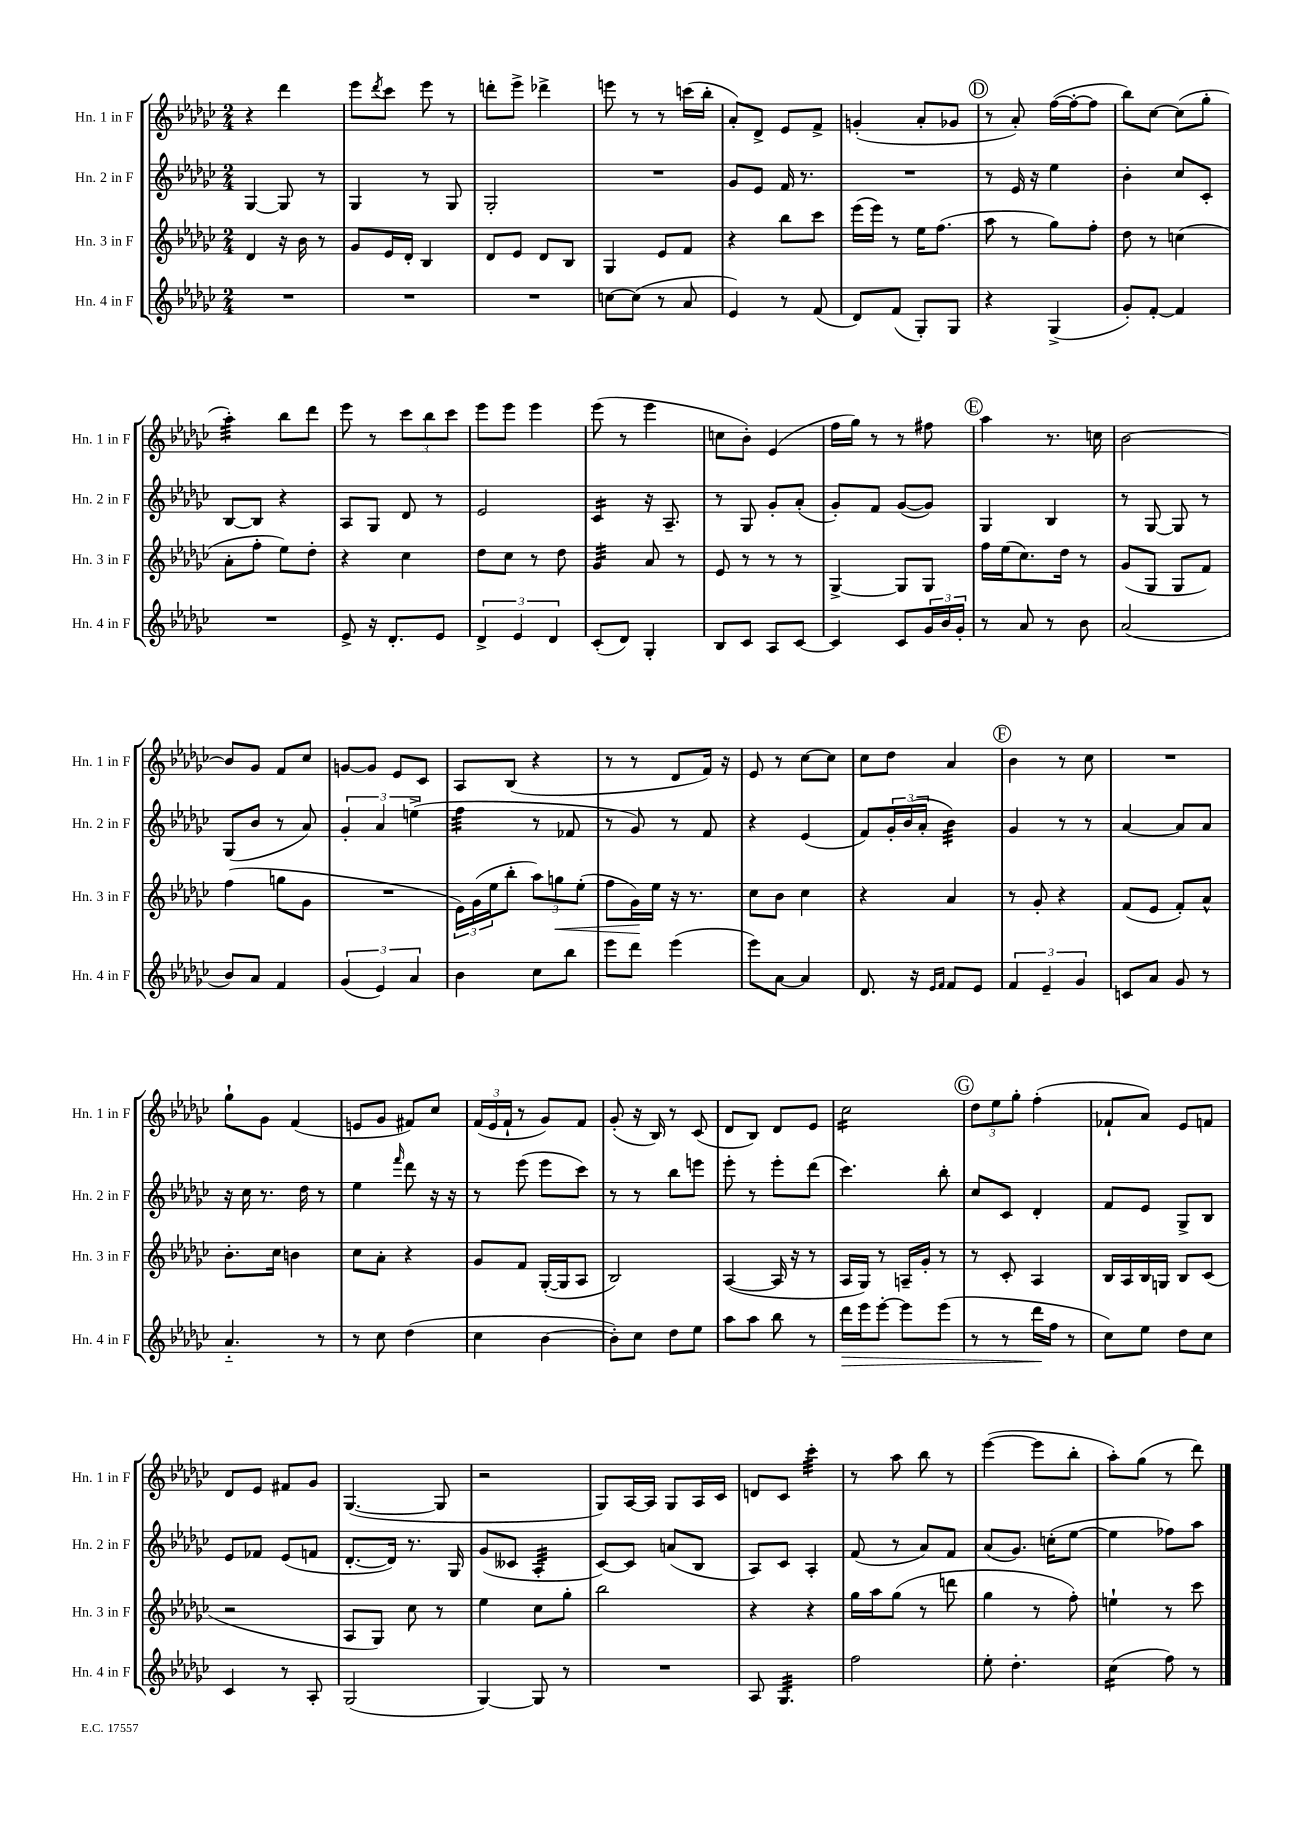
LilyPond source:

<<
\new StaffGroup <<
\new Staff = "s0" \with { instrumentName = "Hn. 1 in F" shortInstrumentName = "Hn. 1 in F" } {
    \clef treble \key ges \major \numericTimeSignature \time 2/4
    r4 des'''4 |
    ees'''8 \acciaccatura { des'''8 } ces'''8 ees'''8 r8 |
    d'''8-. ees'''8-> des'''4-> |
    e'''8 r8 r8 c'''16( bes''16-. |
    aes'8-.) des'8-> ees'8 f'8-> |
    g'4-.( aes'8-. ges'8 |
    \mark \markup { \circle "D" } r8 aes'8-.) f''16~( f''16~-. f''8 |
    bes''8) ces''8~ ces''8( ges''8-. |
    aes''4:32-.) bes''8 des'''8 |
    ees'''8 r8 \tuplet 3/2 { ces'''8 bes''8 ces'''8 } |
    ees'''8 ees'''8 ees'''4 |
    ees'''8( r8 ees'''4 |
    c''8 bes'8-.) ees'4( |
    f''16 ges''16) r8 r8 fis''8 |
    \mark \markup { \circle "E" } aes''4 r8. c''16 |
    bes'2~ |
    bes'8 ges'8 f'8 ces''8 |
    g'8~ g'8 ees'8 ces'8 |
    aes8 bes8( r4 |
    r8 r8 des'8 f'16) r16 |
    ees'8 r8 ces''8~ ces''8 |
    ces''8 des''8 aes'4 |
    \mark \markup { \circle "F" } bes'4 r8 ces''8 |
    R2 |
    ges''8-! ges'8 f'4( |
    e'8 ges'8 fis'8) ces''8 |
    \tuplet 3/2 { f'16( ees'16 f'16-! } r8 ges'8) f'8 |
    ges'8-.( r16 bes16) r8 ces'8( |
    des'8 bes8) des'8 ees'8 |
    ces''2:16 |
    \mark \markup { \circle "G" } \tuplet 3/2 { des''8 ees''8 ges''8-. } f''4-.( |
    fes'8-! aes'8) ees'8 f'8 |
    des'8 ees'8 fis'8 ges'8 |
    ges4.~( ges8 |
    r2 |
    ges8) aes16~ aes16 ges8 aes16 ces'16 |
    d'8 ces'8 ces'''4:32-. |
    r8 aes''8 bes''8 r8 |
    ees'''4~( ees'''8 bes''8-. |
    aes''8-.) ges''8( r8 des'''8) \bar "|." |
}
\new Staff = "s1" \with { instrumentName = "Hn. 2 in F" shortInstrumentName = "Hn. 2 in F" } {
    \clef treble \key ges \major \numericTimeSignature \time 2/4
    ges4~ ges8 r8 |
    ges4 r8 ges8 |
    ges2-. |
    R2 |
    ges'8 ees'8 f'16 r8. |
    R2 |
    \mark \markup { \circle "D" } r8 ees'16 r16 ees''4 |
    bes'4-. ces''8 ces'8-. |
    bes8~ bes8 r4 |
    aes8 ges8 des'8 r8 |
    ees'2 |
    ces'4:16 r16 aes8.-- |
    r8 ges8 ges'8-. aes'8-.( |
    ges'8-.) f'8 ges'8~( ges'8) |
    \mark \markup { \circle "E" } ges4 bes4 |
    r8 ges8~ ges8 r8 |
    ges8( bes'8 r8 aes'8) |
    \tuplet 3/2 { ges'4-. aes'4 e''4->( } |
    f''4:32 r8 fes'8 |
    r8 ges'8) r8 f'8 |
    r4 ees'4( |
    f'8) \tuplet 3/2 { ges'16-. bes'16( aes'16-. } bes'4:32) |
    \mark \markup { \circle "F" } ges'4 r8 r8 |
    aes'4~ aes'8 aes'8 |
    r16 ces''16 r8. des''16 r8 |
    ees''4 \grace { f'''16 } des'''8 r16 r16 |
    r8 ees'''8( ees'''8 ces'''8) |
    r8 r8 bes''8 e'''8 |
    ees'''8-. r8 ees'''8-. des'''8( |
    ces'''4.) bes''8-. |
    \mark \markup { \circle "G" } ces''8 ces'8 des'4-. |
    f'8 ees'8 ges8-> bes8 |
    ees'8 fes'8 ees'8( f'8 |
    des'8.~-. des'16) r8. ges16 |
    ges'8( ceses'8 aes4:32-. |
    ces'8~) ces'8 a'8( bes8 |
    aes8) ces'8 aes4-. |
    f'8( r8 aes'8) f'8 |
    aes'8( ges'8.) c''16-.( ees''8~ |
    ees''4 fes''8) aes''8 \bar "|." |
}
\new Staff = "s2" \with { instrumentName = "Hn. 3 in F" shortInstrumentName = "Hn. 3 in F" } {
    \clef treble \key ges \major \numericTimeSignature \time 2/4
    des'4 r16 bes'16 r8 |
    ges'8 ees'16 des'16-. bes4 |
    des'8 ees'8 des'8 bes8 |
    ges4 ees'8 f'8 |
    r4 bes''8 ces'''8 |
    ees'''16( ees'''16) r8 ees''16 f''8.( |
    \mark \markup { \circle "D" } aes''8 r8 ges''8) f''8-. |
    des''8 r8 c''4( |
    aes'8-. f''8-. ees''8) des''8-. |
    r4 ces''4 |
    des''8 ces''8 r8 des''8 |
    ges'4:32 aes'8 r8 |
    ees'8 r8 r8 r8 |
    ges4~-> ges8 ges8 |
    \mark \markup { \circle "E" } f''16 ees''16( ces''8.) des''16 r8 |
    ges'8( ges8 ges8 f'8) |
    f''4( g''8 ges'8 |
    R2 |
    \tuplet 3/2 { ees'16) ges'16( ees''16 } bes''8-. \tuplet 3/2 { aes''8) g''8\< ees''8-.( } |
    f''8 ges'16\!) ees''16 r16 r8. |
    ces''8 bes'8 ces''4 |
    r4 aes'4 |
    \mark \markup { \circle "F" } r8 ges'8-. r4 |
    f'8( ees'8 f'8-.) aes'8-^ |
    bes'8.-. ces''16 b'4 |
    ces''8 aes'8-. r4 |
    ges'8 f'8 ges16~-.( ges16 aes8 |
    bes2) |
    aes4~( aes16 r16 r8 |
    aes16 ges16) r8 a16-- ges'16-. r8 |
    \mark \markup { \circle "G" } r8 ces'8-. aes4 |
    bes16 aes16 bes16 g16 bes8 ces'8( |
    r2 |
    aes8 ges8) ces''8 r8 |
    ees''4 ces''8 ges''8-. |
    bes''2 |
    r4 r4 |
    ges''16 aes''16 ges''8( r8 d'''8 |
    ges''4 r8 f''8-.) |
    e''4-! r8 ces'''8 \bar "|." |
}
\new Staff = "s3" \with { instrumentName = "Hn. 4 in F" shortInstrumentName = "Hn. 4 in F" } {
    \clef treble \key ges \major \numericTimeSignature \time 2/4
    R2 |
    R2 |
    R2 |
    c''8~ c''8( r8 aes'8 |
    ees'4) r8 f'8( |
    des'8) f'8( ges8-.) ges8 |
    \mark \markup { \circle "D" } r4 ges4->( |
    ges'8-.) f'8~-. f'4 |
    R2 |
    ees'8-> r16 des'8.-. ees'8 |
    \tuplet 3/2 { des'4-> ees'4 des'4 } |
    ces'8-.( des'8) ges4-. |
    bes8 ces'8 aes8 ces'8~ |
    ces'4 ces'8 \tuplet 3/2 { ges'16 bes'16 ges'16-. } |
    \mark \markup { \circle "E" } r8 aes'8 r8 bes'8 |
    aes'2( |
    bes'8) aes'8 f'4 |
    \tuplet 3/2 { ges'4( ees'4) aes'4 } |
    bes'4 ces''8 bes''8 |
    ees'''8 des'''8 ees'''4( |
    ees'''8) aes'8~ aes'4 |
    des'8. r16 \grace { ees'16 f'16 } f'8 ees'8 |
    \mark \markup { \circle "F" } \tuplet 3/2 { f'4 ees'4-- ges'4 } |
    c'8 aes'8 ges'8 r8 |
    aes'4.-_ r8 |
    r8 ces''8 des''4( |
    ces''4 bes'4~ |
    bes'8-.) ces''8 des''8 ees''8 |
    aes''8 aes''8 bes''8 r8 |
    des'''16\> ees'''16 ees'''8~-. ees'''8 ees'''8( |
    \mark \markup { \circle "G" } r8 r8 des'''16\! f''16 r8 |
    ces''8) ees''8 des''8 ces''8 |
    ces'4 r8 aes8-. |
    ges2( |
    ges4~) ges8 r8 |
    R2 |
    aes8 ges4.:32 |
    f''2 |
    ees''8-. des''4.-. |
    ces''4:16( f''8) r8 \bar "|." |
}
>>
>>
\layout { \context { \Score \remove "Bar_number_engraver" } }
